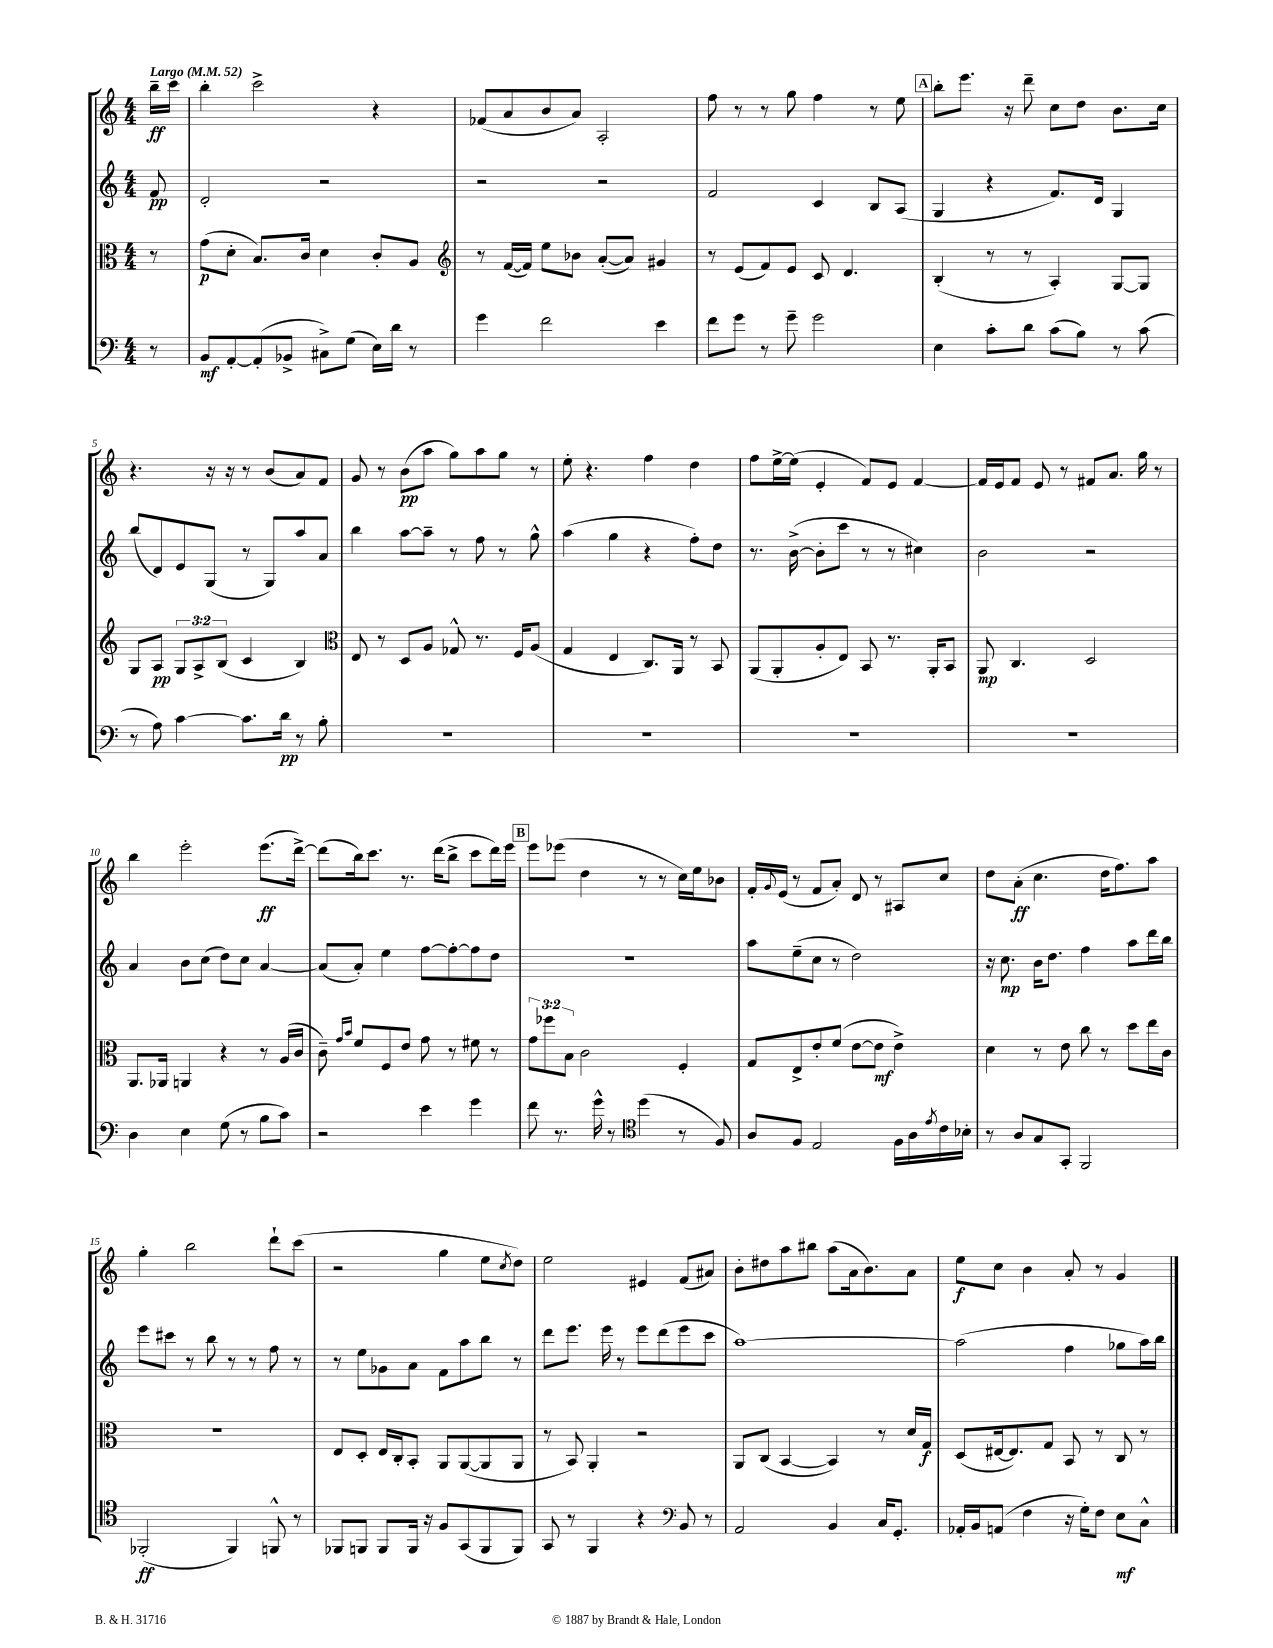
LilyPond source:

<<
\new StaffGroup <<
\new Staff = "s0" {
    \clef treble \key c \major \numericTimeSignature \time 4/4 \partial 8 \tempo "Largo" 4 = 52
    b''16--\ff c'''16 |
    b''4-. c'''2-> r4 |
    fes'8( a'8 b'8 a'8) a2-. |
    f''8 r8 r8 g''8 f''4 r8 e''8 |
    \mark \markup { \box "A" } b''8-. e'''8. r16 d'''8-- c''8 d''8 b'8. c''16 |
    r4. r16 r16 r8 b'8( a'8) f'8 |
    g'8 r8 b'8\pp( a''8 g''8) a''8 g''8 r8 |
    e''8-. r4. f''4 d''4 |
    f''8 e''16~-> e''16( e'4-. f'8) e'8 f'4~ |
    f'16 e'16 f'8 e'8 r8 fis'8 a'8. g''16 r8 |
    b''4 e'''2-. e'''8.\ff( d'''16~->) |
    d'''8( b''16) c'''8. r8. d'''16( b''8-> c'''8 d'''16) e'''16 |
    \mark \markup { \box "B" } e'''8 ees'''8( d''4 r8 r8 c''16) e''16 bes'8 |
    f'16-. \appoggiatura { g'8 } e'16( r8 f'8 a'8-.) d'8 r8 ais8 c''8 |
    d''8 a'8-.\ff( c''4. d''16 f''8.) a''8 |
    g''4-. b''2 d'''8-! c'''8( |
    r2 g''4 e''8 \acciaccatura { c''8 } d''8) |
    e''2 eis'4 f'8( ais'8) |
    b'8-. dis''8 a''8 bis''8 a''8( a'16 b'8.) a'8 |
    e''8\f c''8 b'4 a'8-. r8 g'4 \bar "|." |
}
\new Staff = "s1" {
    \clef treble \key c \major \numericTimeSignature \time 4/4 \partial 8
    f'8\pp |
    d'2-. r2 |
    r2 r2 |
    f'2 c'4 b8 a8( |
    \mark \markup { \box "A" } g4 r4 f'8.) d'16 g4 |
    b''8( d'8) e'8 g8( r8 g8) a''8 a'8 |
    b''4 a''8~ a''8-- r8 f''8 r8 g''8-^ |
    a''4( g''4 r4 f''8-.) d''8 |
    r8. b'16~->( b'8-. c'''8 r8 r8 cis''4) |
    b'2 r2 |
    a'4 b'8 c''8( d''8) c''8 a'4~ |
    a'8( a'8-.) e''4 f''8~ f''8~-. f''8 d''8 |
    \mark \markup { \box "B" } R1 |
    a''8 e''8--( c''8 r8 d''2) |
    r16 c''8.\mp b'16 d''8. f''4 a''8 d'''16 b''16 |
    e'''8 cis'''8 r8 b''8 r8 r8 f''8 r8 |
    r8 e''8 ges'8 a'8 f'8 a''8 b''8 r8 |
    d'''8 e'''8. e'''16 r8 e'''8 d'''8( e'''8 c'''8 |
    a''1~) |
    a''2( f''4 ges''8 a''16) b''16 \bar "|." |
}
\new Staff = "s2" {
    \clef alto \key c \major \numericTimeSignature \time 4/4 \override Staff.TupletNumber.text = #tuplet-number::calc-fraction-text \partial 8
    r8 |
    g'8\p( d'8-. b8.) c'16 d'4 c'8-. a8 |
    \clef treble r8 f'16~( f'16) e''8 bes'8 a'8~-.( a'8) gis'4 |
    r8 e'8( f'8) e'8 c'8 d'4. |
    \mark \markup { \box "A" } b4-.( r8 r8 a4-.) g8~ g8 |
    g8 a8\pp \tuplet 3/2 { g8 a8-> b8( } c'4 b4) |
    \clef alto e8 r8 d8 a8 ges8-^ r8. f16 a8( |
    g4 e4 c8.) a,16 r8 b,8 |
    a,8( a,8-. a8-. e8) b,8 r8. a,16-. b,8 |
    a,8\mp c4. d2 |
    a,8. aes,16 a,4 r4 r8 a16( c'16 |
    c'8--) \grace { g'16 b'16 } f'8 f8 e'8 g'8 r8 fis'8 r8 |
    \mark \markup { \box "B" } \tuplet 3/2 { g'8 fes''8 b8 } c'2 f4-. |
    g8 e8-> e'8-. f'8( e'8~ e'8\mf e'4->) |
    d'4 r8 e'8 c''8 r8 d''8 e''16 c'16 |
    R1 |
    e8 d8-. e16 c16-. b,8-. a,8 a,8~( a,8 a,8 |
    r8 b,8) a,4-. r2 |
    a,8 c8( b,4~ b,4) r8 d'16 g16\f |
    d8( eis16~ eis8.) g8 b,8 r8 c8 r8 \bar "|." |
}
\new Staff = "s3" {
    \clef bass \key c \major \numericTimeSignature \time 4/4 \partial 8
    r8 |
    b,8\mf a,8~-. a,8-.( bes,8-> cis8->) g8( e16) d'16 r8 |
    g'4 f'2 e'4 |
    f'8 g'8 r8 g'8-- g'2 |
    \mark \markup { \box "A" } e4 c'8-. d'8 c'8( b8) r8 c'8( |
    r8 a8) c'4~ c'8. d'16\pp r8 b8-. |
    R1 |
    R1 |
    R1 |
    R1 |
    d4 e4 g8( r8 b8 c'8) |
    r2 e'4 g'4 |
    \mark \markup { \box "B" } f'8 r8. g'16-^ r8 \clef tenor d''4( r8 f8) |
    a8 f8 e2 f16 a16 \acciaccatura { e'8 } c'16 bes16-. |
    r8 a8 g8 g,8-. f,2 |
    fes,2-.\ff( fes,4) f,8-^ r8 |
    fes,8 f,8 f,8 f,16 r16 f8 g,8( f,8 f,8) |
    g,8 r8 f,4 r4 \clef bass b,8 r8 |
    a,2 b,4 c16 g,8.-. |
    aes,16-. b,16 a,8( f4 r16 g16-.) f8 e8\mf c8-^ \bar "|." |
}
>>
>>
